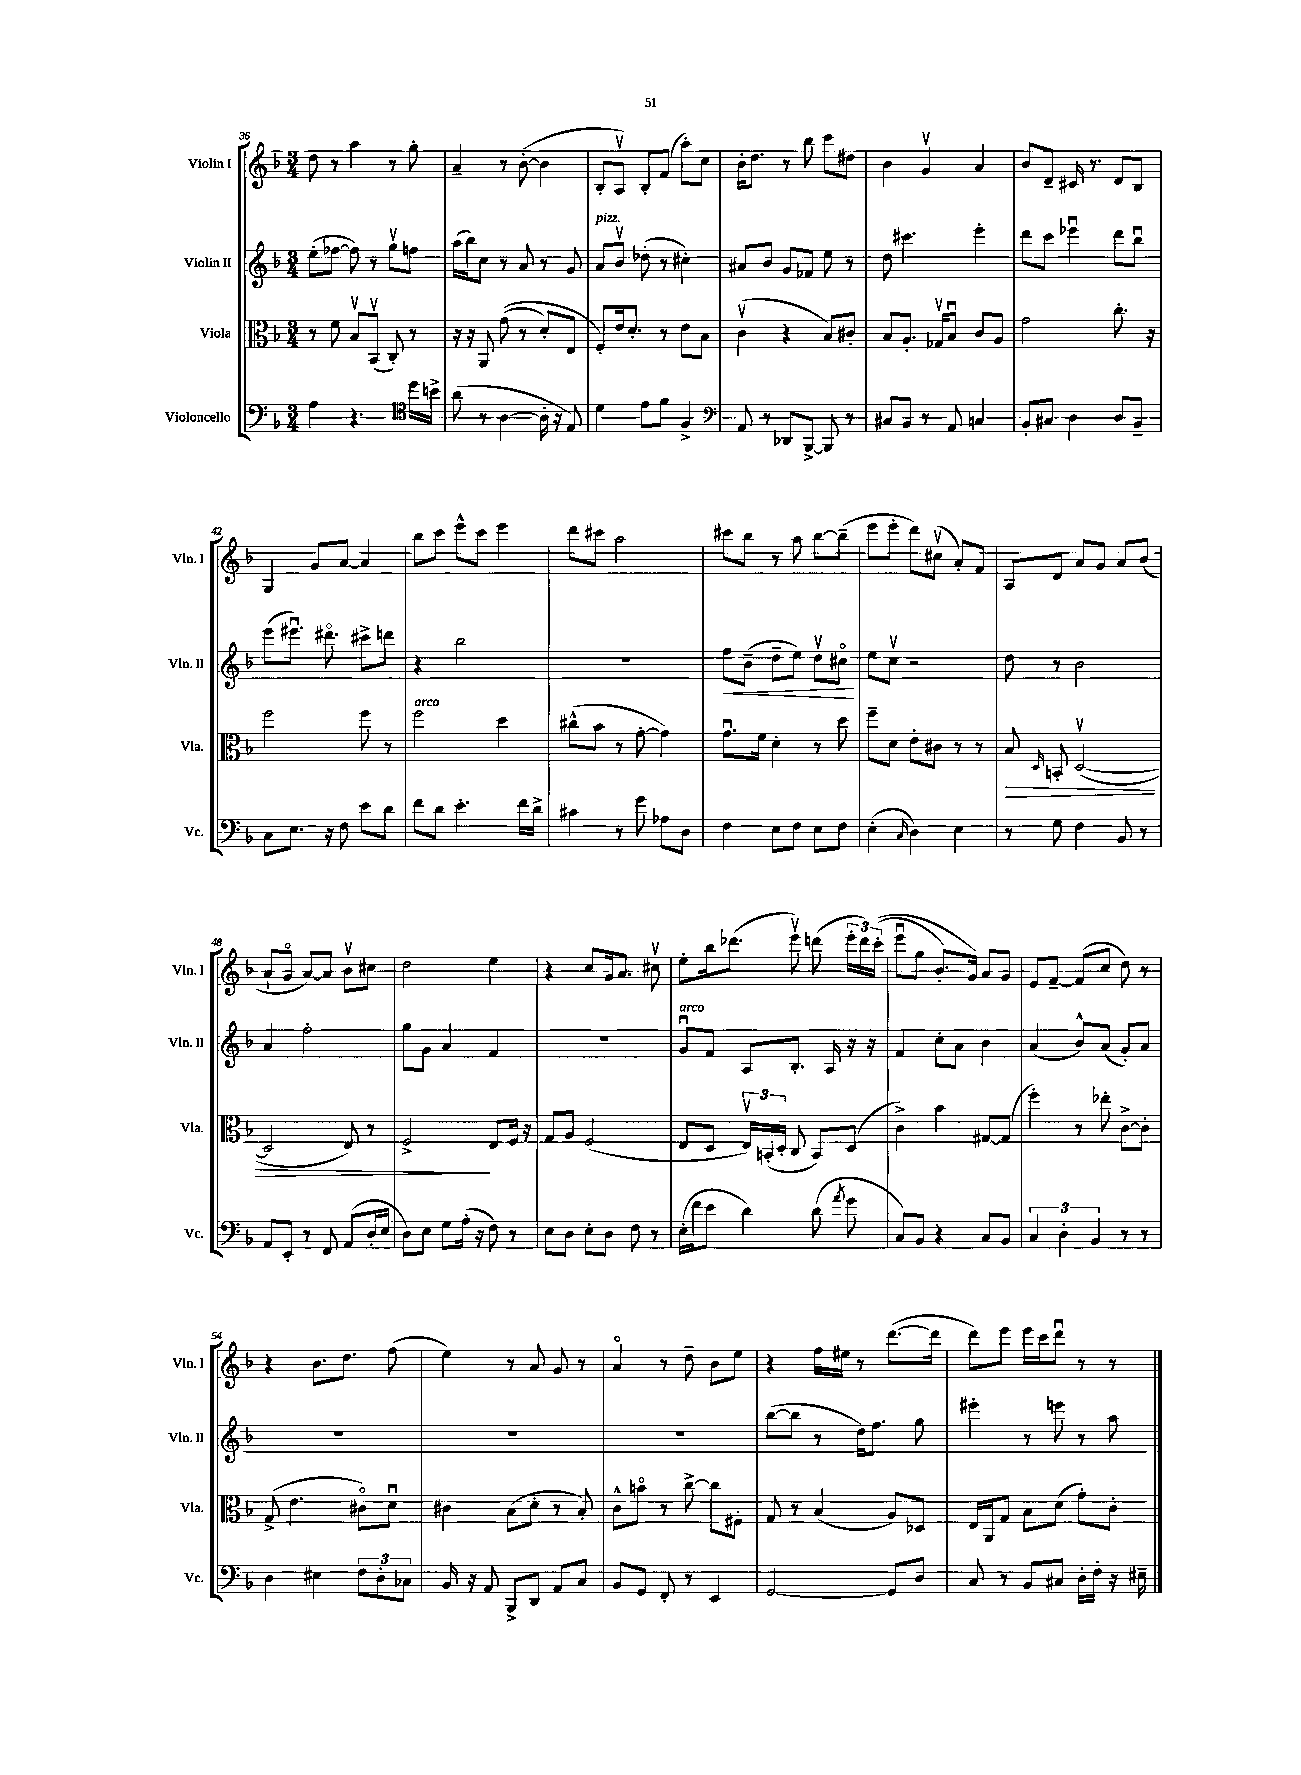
<<
\new StaffGroup <<
\new Staff = "s0" \with { instrumentName = "Violin I" shortInstrumentName = "Vln. I" } {
    \clef treble \key f \major \numericTimeSignature \time 3/4
    \autoBeamOff d''8 r8 a''4 r8 g''8-. |
    a'4-- r8 bes'8~-.( bes'4 |
    bes8[-. a8]\upbow) bes8[-. f'8]( a''8[-.) c''8] |
    bes'16[-. d''8.] r8 bes''8 c'''8[ dis''8] |
    bes'4 g'4\upbow a'4 |
    bes'8[ d'8]-- cis'16 r8. d'8[ bes8] |
    g4 g'8[ a'8]~ a'4 |
    bes''8[ c'''8] e'''8[-^ c'''8] e'''4 |
    d'''8[ cis'''8] a''2 |
    cis'''8[ bes''8] r8 a''8 bes''8[~ bes''8]--( |
    e'''8[ e'''8]-. d'''8[) cis''8]\upbow( a'8[-.) f'8] |
    a8[ d'8] a'8[ g'8] a'8[ bes'8]( |
    a'8[-! g'8]\flageolet a'8[~) a'8] bes'8[\upbow cis''8] |
    d''2 e''4 |
    r4 c''8[ g'16 a'8.] cis''8\upbow |
    e''8[-. bes''16 des'''8.]( e'''8\upbow) d'''8( \tuplet 3/2 { e'''16[-. d'''16) c'''16]-.(\( } |
    e'''8[\downbow g''8] bes'8.[-.) g'16]\) a'8[ g'8] |
    e'8[ f'8]~-- f'8[( c''8] d''8) r8 |
    r4 bes'8.[ d''8.] f''8( |
    e''4) r8 a'8 g'8 r8 |
    a'4\flageolet r8 d''8-- bes'8[ e''8] |
    r4 f''16[ eis''16] r8 d'''8.[~( d'''16] |
    d'''8[) e'''8] e'''16[ c'''16 d'''8]\downbow r8 r8 \bar "|." |
}
\new Staff = "s1" \with { instrumentName = "Violin II" shortInstrumentName = "Vln. II" } {
    \clef treble \key f \major \numericTimeSignature \time 3/4
    \autoBeamOff e''8[-.( fes''8]~ fes''8) r8 g''8[\upbow f''8] |
    a''16[( bes''16) c''8] r8 a'8 r8 g'8 |
    a'8[^\markup { \italic "pizz." } bes'8]\upbow des''8-.( r8 cis''4-.) |
    ais'8[ bes'8] g'8[ fes'8] e''8 r8 |
    d''8 cis'''4. e'''4-. |
    d'''8[ c'''8] ees'''4\downbow d'''8[ bes''8]\downbow |
    e'''8[( eis'''8.]\downbow) dis'''8.\flageolet cis'''8[-> d'''8] |
    r4 bes''2 |
    R2. |
    f''8[\< bes'8]--( d''8[-- e''8]) d''8[\upbow cis''8]\flageolet\! |
    e''8[ c''8]\upbow r2 |
    d''8 r8 bes'2 |
    a'4 f''2-. |
    g''8[ g'8] a'4 f'4 |
    R2. |
    g'8[\downbow^\markup { \italic "arco" } f'8] a8[ bes8.]-. a16 r16 r16 |
    f'4 c''8[-. a'8] bes'4 |
    a'4( bes'8[-^) a'8]( g'8[-.) a'8] |
    R2. |
    R2. |
    R2. |
    bes''8[~( bes''8] r8 d''16[) f''8.] g''8 |
    eis'''4-. r8 e'''8 r8 a''8 \bar "|." |
}
\new Staff = "s2" \with { instrumentName = "Viola" shortInstrumentName = "Vla." } {
    \clef alto \key f \major \numericTimeSignature \time 3/4
    \autoBeamOff r8 f'8 bes8[\upbow bes,8]\upbow( c8-.) r8 |
    r16 r16 a,8 g'8(\( r8 d'8[-.) e8] |
    f8[-.\) e'16 d'8.]-. r8 e'8[ bes8] |
    c'4\upbow( r4 bes8[) cis'8]-. |
    bes8[ a8.]-. ges16[\upbow bes8]\downbow c'8[ a8] |
    g'2 c''8.-. r16 |
    f''2 f''8 r8 |
    f''2^\markup { \italic "arco" } d''4 |
    cis''8[-^( bes'8] r8 g'8~-. g'4) |
    g'8.[\downbow f'16] d'4-. r8 d''8 |
    f''8[-- d'8] e'8[-. cis'8] r8 r8 |
    bes8\> \grace { d16 } b,8-. d2~\upbow( |
    d2 e8) r8 |
    f2->\! e8[ f16] r16 |
    g8[ a8] f2( |
    e8[ d8] \tuplet 3/2 { e16[\upbow) b,16-.( d16]-. } c8 b,8[) d8]( |
    c'4->) bes'4 gis8[~ gis8]( |
    f''4-.) r8 ees''8-. c'8[~-> c'8]-. |
    g8->( e'4. cis'8[\flageolet) d'8]\downbow |
    cis'4 bes8[( d'8]-. r8 bes8-.) |
    c'8[-^ b'8]\flageolet r8 c''8~-> c''8[ fis8]-. |
    g8 r8 bes4( a8[) des8] |
    e16[ a,16 g8] bes8[ d'8]( g'8[-.) c'8]-. \bar "|." |
}
\new Staff = "s3" \with { instrumentName = "Violoncello" shortInstrumentName = "Vc." } {
    \clef bass \key f \major \numericTimeSignature \time 3/4
    \autoBeamOff a4 r4. \clef tenor d''16[ b'16]-> |
    a'8( r8 a4~ a16-. r16 e8) |
    d'4 e'8[ f'8] f4-> |
    \clef bass a,8 r8 des,8[ bes,,8]~-> bes,,8 r8 |
    cis8[ bes,8] r8 a,8 c4 |
    bes,8[-. cis8] d4 d8[ bes,8]-- |
    c8[ e8.] r16 f8 e'8[ d'8] |
    f'8[ d'8] e'4.-. f'16[ d'16]-> |
    cis'4 r8 g'8 aes8[ d8] |
    f4 e8[ f8] e8[ f8] |
    e4-.( \grace { c16 } d4) e4 |
    r8 g8 f4 bes,8 r8 |
    a,8[ e,8]-. r8 f,8 a,8[( d16-. e16] |
    d8[) e8] g8[ a16]-.( r16 f8) r8 |
    e8[ d8] e8[-. d8] f8 r8 |
    e16[-.( f'16 e'8] d'4) d'8( \acciaccatura { a'8 } g'8 |
    c8[) bes,8] r4 c8[ bes,8] |
    \tuplet 3/2 { c4 d4-. bes,4 } r8 r8 |
    d4 eis4 \tuplet 3/2 { f8[ d8-. ces8] } |
    bes,16 r16 a,8 bes,,8[-> d,8] a,8[ c8] |
    bes,8[ g,8] f,8-. r8 e,4 |
    g,2~ g,8[ d8] |
    c8 r8 bes,8[ cis8] d16[-. f16]-. r16 eis16-- \bar "|." |
}
>>
>>
\layout { \context { \Score currentBarNumber = #36 } }
